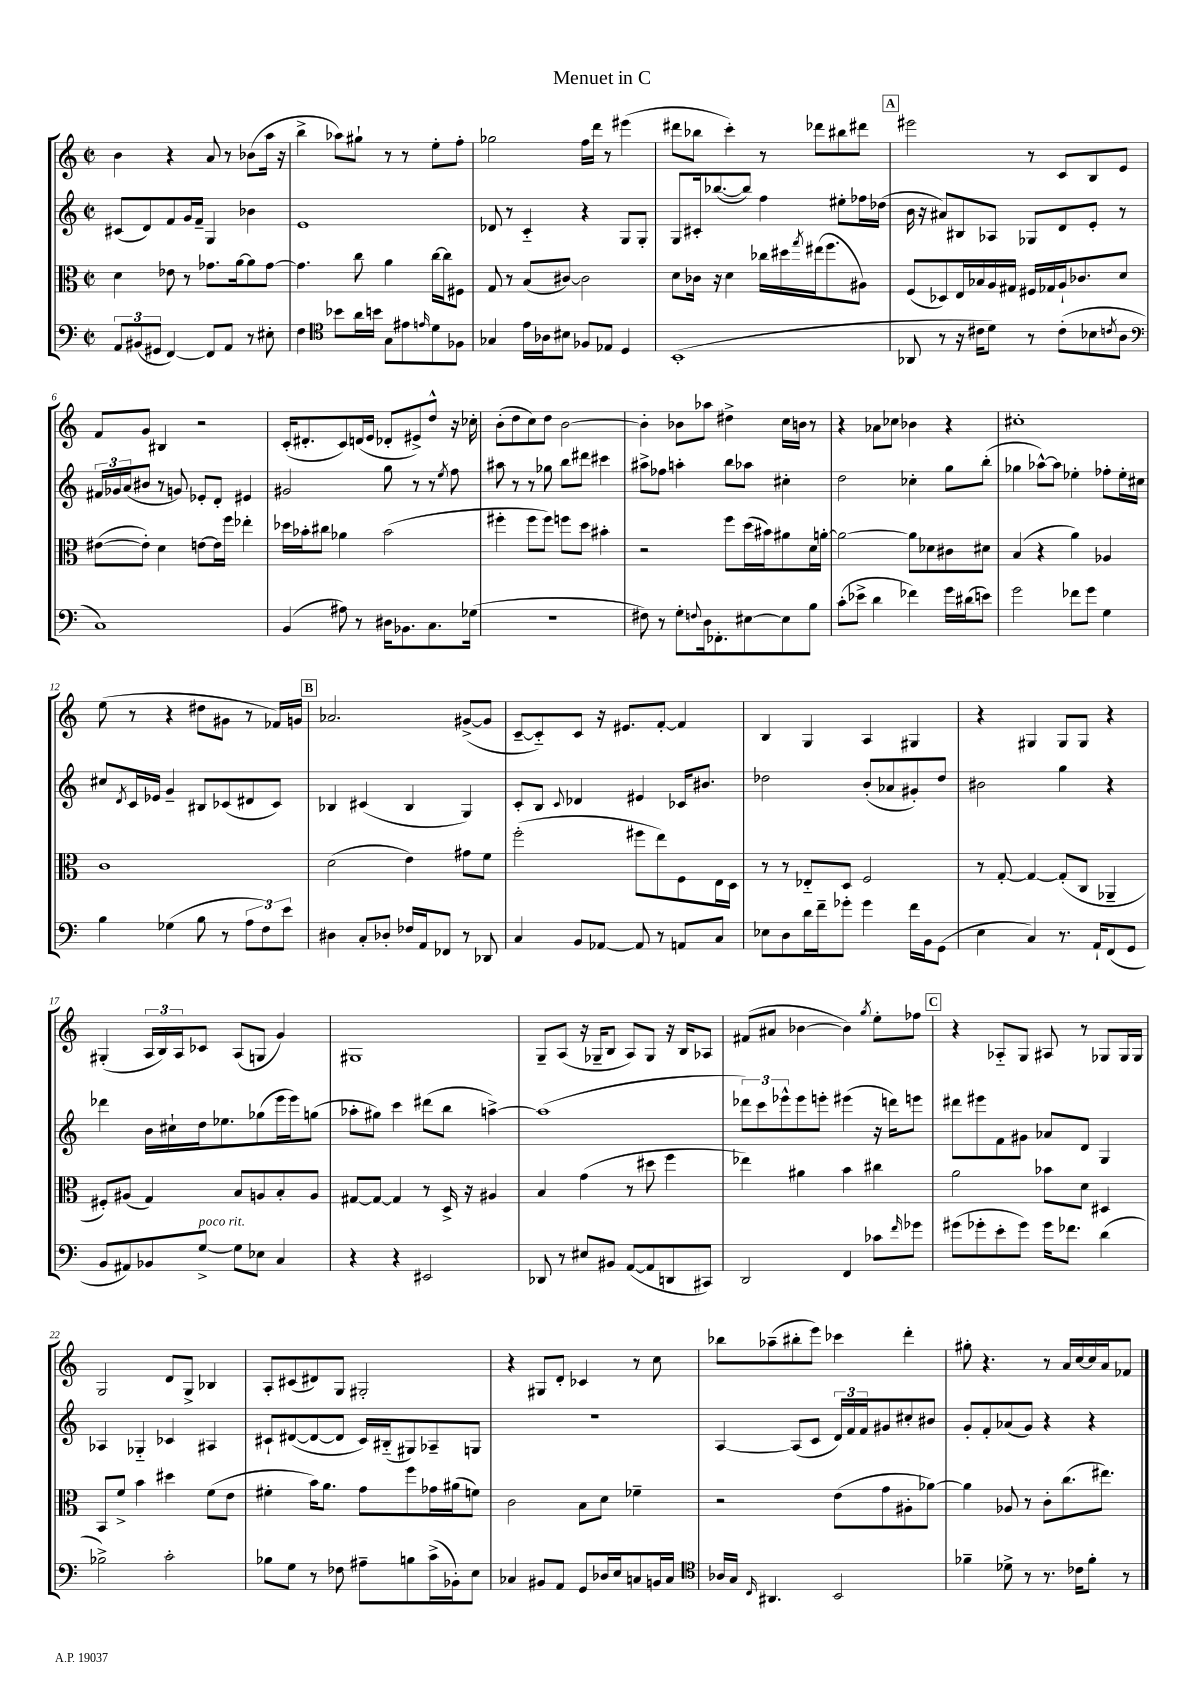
\header { title = "Menuet in C" }
<<
\new StaffGroup <<
\new Staff = "s0" {
    \clef treble \key c \major \defaultTimeSignature \time 2/2
    b'4 r4 a'8 r8 bes'8( a''16 r16 |
    b''4-> aes''8) gis''8-! r8 r8 e''8-. f''8-. |
    ges''2 f''16 d'''16 r8 eis'''4( |
    dis'''8 bes''8 c'''4-.) r8 des'''8 bis''8 dis'''8 |
    \mark \markup { \box "A" } eis'''2 r8 c'8 b8 e'8 |
    f'8 g'8 bis4 r2 |
    c'16-.( dis'8.-. c'8) d'16( e'16 des'8-. eis'8->) d''8-^ r16 ces''16-. |
    b'8-.( d''8 c''8) d''8 b'2~ |
    b'4-. bes'8 aes''8 dis''4-> c''16 b'16 r8 |
    r4 aes'8 ces''8 bes'4 r4 |
    cis''1-. |
    e''8( r8 r4 dis''8 gis'8 r8 fes'16) g'16 |
    \mark \markup { \box "B" } aes'2. gis'8~->( gis'8 |
    c'8~-- c'8-_) c'8 r16 eis'8. f'8~-. f'4 |
    b4 g4 a4 gis4 |
    r4 gis4 gis8 gis8 r4 |
    gis4-.( \tuplet 3/2 { a16 b16) a16 } ces'8 a8( g8 g'4) |
    gis1 |
    g8-- a8( r16 ges16-- b8 a8) ges8 r16 b16 aes8 |
    fis'8( ais'8 bes'4~ bes'4) \acciaccatura { g''8 } e''8-. fes''8 |
    \mark \markup { \box "C" } r4 aes8-_ g8 ais8 r8 ges8 ges16 ges16 |
    g2 d'8 g8-> bes4 |
    a8-. cis'8( dis'8) g8 gis2-. |
    r4 gis8 d'8-. ces'4 r8 c''8 |
    bes''8 aes''8--( bis''8-. e'''8) ces'''4 d'''4-. |
    gis''8-. r4. r8 a'16 c''16~ c''16 a'16 fes'8 \bar "|." |
}
\new Staff = "s1" {
    \clef treble \key c \major \defaultTimeSignature \time 2/2
    cis'8( d'8) f'8 g'16 f'16-- g4 bes'4 |
    e'1 |
    des'8 r8 c'4-_ r4 g8 g8-. |
    g8 cis'16-. bes''8.~( bes''8) f''4 eis''8-. fes''16 des''16( |
    \mark \markup { \box "A" } b'16 r16 ais'8) bis8 aes8 ges8 d'8 e'8-. r8 |
    \tuplet 3/2 { fis'16 ges'16 a'16( } bis'8 r8 g'8) ees'8-. d'8-. eis'4 |
    gis'2 g''8 r8 r8 \acciaccatura { e''8 } f''8 |
    ais''8 r8 r8 ges''8 b''8 dis'''8 cis'''4 |
    ais''8-> fes''8 a''4-. b''8 aes''8 cis''4-. |
    d''2 ces''4-. g''8 b''8-.( |
    ges''4 aes''8~-^) aes''8 ees''4-. fes''8-. ees''16-. cis''16 |
    cis''8 \acciaccatura { d'8 } c'16 ees'16 g'4-- bis8 ces'8( dis'8 ces'8) |
    \mark \markup { \box "B" } bes4 cis'4( bes4 g4) |
    c'8-. b8 \appoggiatura { c'8 } des'4 eis'4 ces'16 bis'8. |
    des''2 b'8-.( aes'8 gis'8-.) des''8 |
    bis'2 g''4 r4 |
    des'''4 b'16 cis''16-! d''16 ees''8. ges''8( e'''16 e'''16) g''8( |
    aes''8-. gis''8) c'''4 dis'''8( b''8 a''4~->) |
    a''1( |
    \tuplet 3/2 { des'''8) c'''8 ees'''8-^ } ees'''8 e'''8-. eis'''4( r16 d'''16) e'''8 |
    \mark \markup { \box "C" } dis'''8 eis'''8 f'8 gis'8 aes'8 d'8 g4 |
    aes4 ges4-_ ces'4 ais4 |
    cis'8-! dis'8~( dis'8~ dis'8 cis'16) bis16-_( gis8) aes8-- g8 |
    R1 |
    a4~ a8( c'8 \tuplet 3/2 { d'16) f'16 f'16 } gis'8 cis''8-. bis'8 |
    g'8-. f'8-. aes'8( g'8) r4 r4 \bar "|." |
}
\new Staff = "s2" {
    \clef alto \key c \major \defaultTimeSignature \time 2/2
    d'4 ees'8 r8 ges'8. a'16~ a'8 ges'8~ |
    ges'4. c''8 a'4 c''16~ c''16 fis8 |
    g8 r8 b8( cis'8~) cis'2 |
    d'8 ces'16 r16 d'4 ces''16 dis''16 \acciaccatura { g''8 } eis''16( f''8. ais8) |
    \mark \markup { \box "A" } f8( des8) e16 bes16 a16 gis16 fis16 ges16 a16-! ces'8. d'8 |
    eis'8~( eis'8-.) d'4 e'8~ e'16 f''16 ees''4-. |
    des''16 bes'16-. cis''8 aes'4 bes'2( |
    fis''4-. fis''8 fis''8) f''8 d''8 bis'4-. |
    r2 f''8 d''16( bis'16) ais'8 d'16 a'16~-. |
    a'2~ a'8 des'8 cis'8 dis'8 |
    b4( r4 a'4) aes4 |
    c'1 |
    \mark \markup { \box "B" } d'2( e'4) gis'8 f'8 |
    f''2-.( fis''8 e''8) f8 e16 d16 |
    r8 r8 ees8-_ d8 f2 |
    r8 g8~-. g4~ g8-.( c8 aes,4-- |
    fis8-.) ais8( g4) b8 a8 b8-. a8 |
    gis8~ gis8~ gis4 r8 d16-> r16 ais4 |
    b4 g'4( r8 dis''8 f''4 |
    ees''4) ais'4 b'4 cis''4 |
    \mark \markup { \box "C" } a'2 bes'8 d'8 dis4 |
    b,8 f'8-> b'4 dis''4 f'8( e'8 |
    fis'4-. b'16) a'8. g'8 f''8 ges'16 ais'16( f'8) |
    c'2 b8 d'8 fes'4-- |
    r2 e'8( g'8 ais8-. aes'8~) |
    aes'4 aes8 r8 c'8-. c''8.( eis''8.) \bar "|." |
}
\new Staff = "s3" {
    \clef bass \key c \major \defaultTimeSignature \time 2/2
    \tuplet 3/2 { a,8 bis,8( gis,8 } f,4~) f,8 a,8 r8 eis8-. |
    f4 \clef tenor bes'8 a'16 b'16 g8 eis'8 \grace { e'16 } d'8 fes8 |
    ges4 e'16 aes16 bis8 fes8 ees8 d4 |
    b,1-.( |
    \mark \markup { \box "A" } aes,8 r8 r16 cis'16 d'8) r8 cis'8-.( bes8 \acciaccatura { c'8 } a8 |
    \clef bass c1) |
    b,4( ais8) r8 dis16 bes,8. c8. ges16( |
    r1 |
    fis8) r8 g8-. \appoggiatura { f8 } d16 fes,8.-. eis8~ eis8 b8 |
    c'8-.( ees'8-> d'4 fes'4) g'16 dis'16( e'8) |
    g'2 fes'8 g'8 g4 |
    b4 ges4( b8 r8 \tuplet 3/2 { a8 f8) e'8 } |
    \mark \markup { \box "B" } dis4 c8-. des8-. fes16 a,16 fes,8 r8 des,8 |
    c4 b,8 aes,8~ aes,8 r8 a,8 c8 |
    ees8 d8 d'16 f'16-- ges'8-. ges'4 f'16 b,16 g,8( |
    e4 c4) r8. a,16-! f,8( g,8 |
    b,8 ais,8) bes,8 g8~->^\markup { \italic "poco rit." } g8 ees8 c4 |
    r4 r4 eis,2 |
    des,8 r8 eis8 bis,8 a,8~( a,8 d,8 cis,8) |
    d,2 f,4 ces'8 \grace { f'16 } ges'8 |
    \mark \markup { \box "C" } gis'8( ges'8-. e'8-. ges'8) ges'16 fes'8. d'4( |
    bes2->) c'2-. |
    bes8 g8 r8 fes8 ais8-- b8 c'16->( bes,16-.) e8 |
    ces4 bis,8 a,8 g,8 des16 e16 c8 b,16 c16 |
    \clef tenor aes16 g16 \grace { c16 } ais,4. b,2 |
    fes'4-- des'8-> r8 r8. ces'16 fes'8-. r8 \bar "|." |
}
>>
>>
